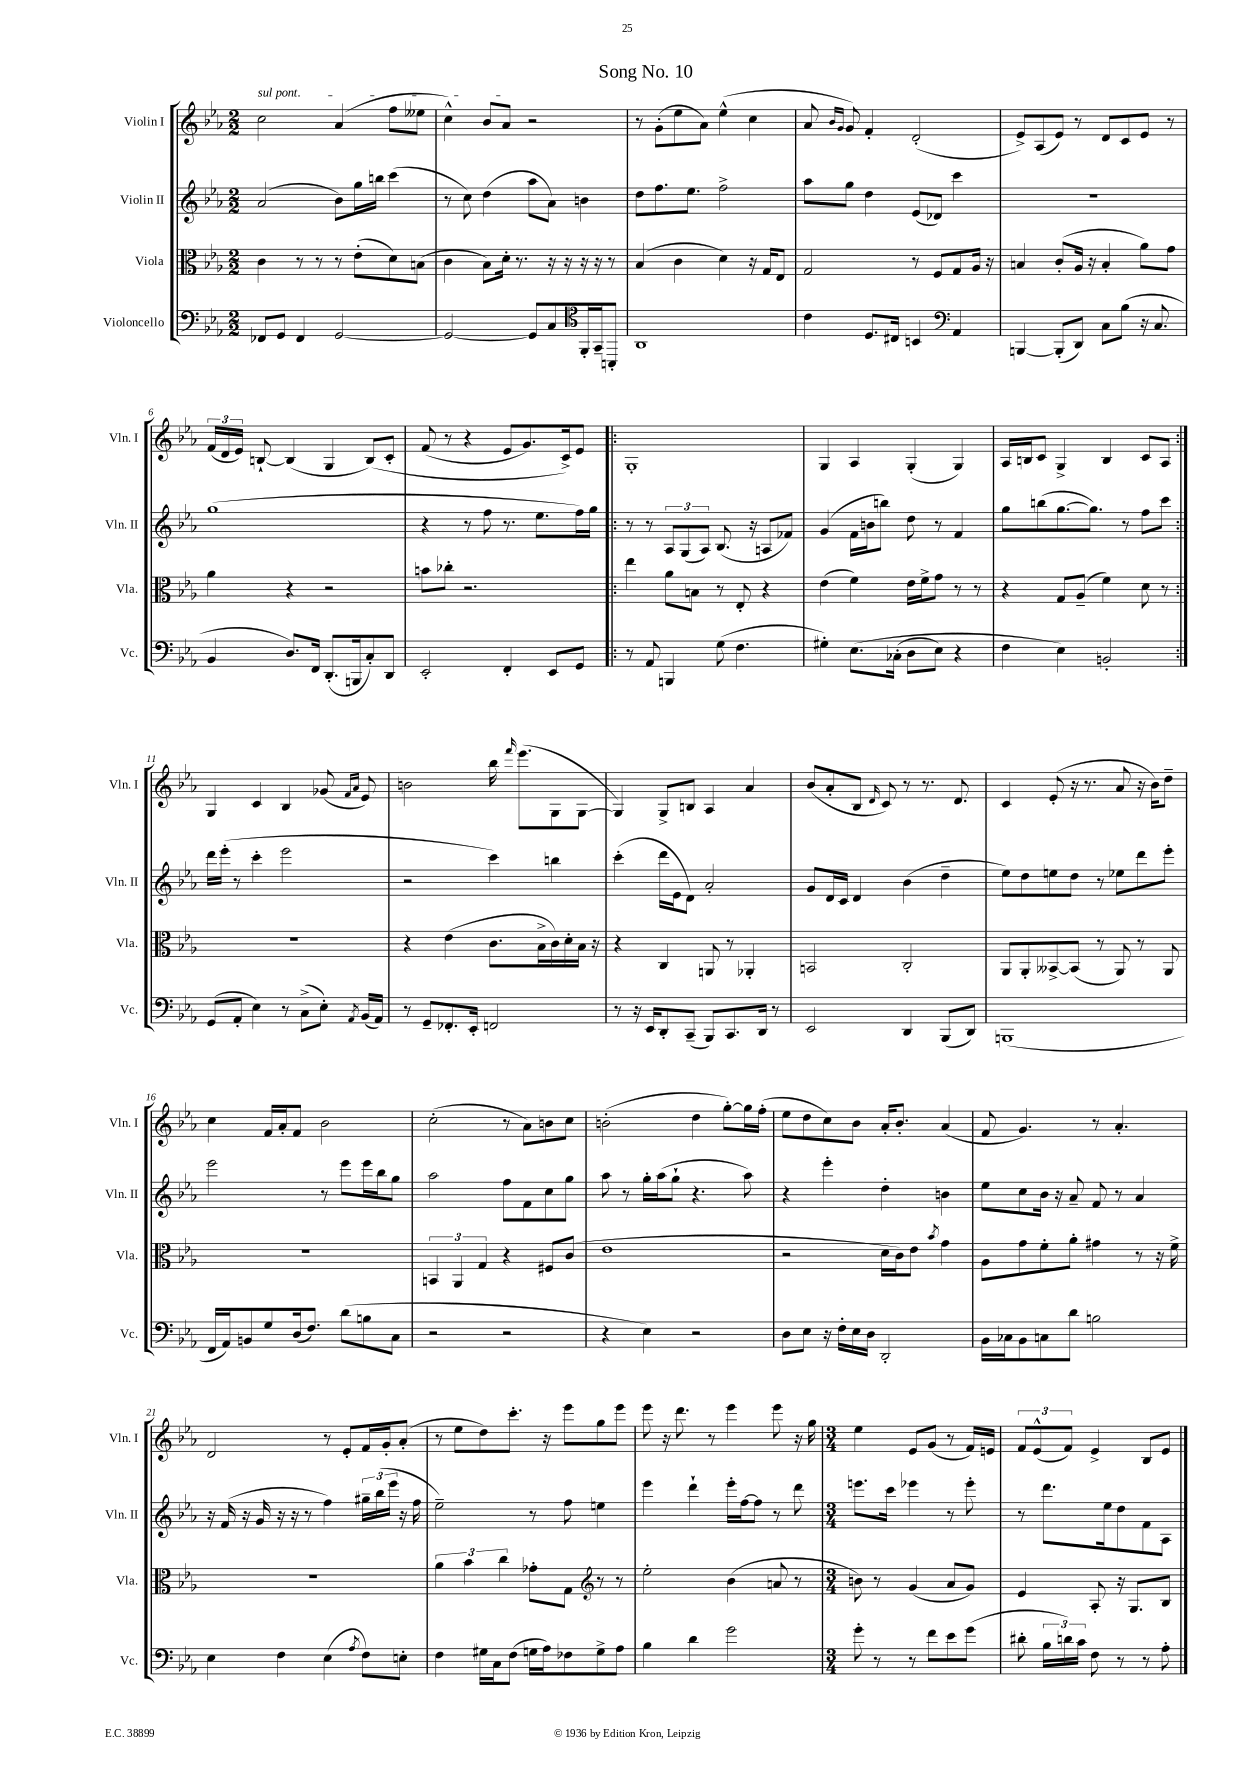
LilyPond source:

\header { title = "Song No. 10" }
<<
\new StaffGroup <<
\new Staff = "s0" \with { instrumentName = "Violin I" shortInstrumentName = "Vln. I" } {
    \clef treble \key ees \major \numericTimeSignature \time 2/2
    \autoBeamOff \once \override TextSpanner.bound-details.left.text = \markup { \italic "sul pont." } c''2\startTextSpan aes'4( f''8[ eeses''8] |
    c''4-^) bes'8[ aes'8]\stopTextSpan r2 |
    r8 g'8[-.( ees''8 aes'8]) ees''4-^( c''4 |
    aes'8 \grace { bes'16[ g'16] } g'8) f'4-. d'2-.( |
    ees'8[->) aes8( ees'8]) r8 d'8[ c'8 ees'8] r8 |
    \tuplet 3/2 { f'16[( d'16 ees'16]) } b8~-! b4( g4 b8[)\( c'8]-. |
    f'8( r8 r4 ees'8[ g'8.) c'16->\) ees'8] |
    \repeat volta 2 { g1-. |
    g4 aes4 g4-.( g4) |
    aes16[ b16 c'8] g4-> b4 c'8[ aes8] | }
    g4 c'4 bes4 ges'8( \grace { f'16[ aes'16] } ees'8) |
    b'2 bes''16 \grace { f'''16 } ees'''8.[( g8 g8]~ |
    g4) g8[-> b8] aes4 aes'4 |
    bes'8[( aes'8-. bes8] \grace { d'16 } c'8) r8 r8. d'8. |
    c'4 ees'8-.( r16 r8. aes'8 r16 bes'16[) d''8]-- |
    c''4 f'16[ aes'16-. f'8] bes'2 |
    c''2-.( r8 aes'8[) b'8 c''8] |
    b'2-.( d''4 g''8[~-.) g''16 f''16]-.( |
    ees''8[ d''8 c''8) bes'8] aes'16[-. bes'8.]-. aes'4( |
    f'8 g'4.) r8 aes'4.-. |
    d'2 r8 ees'8[-. f'16 g'16-. aes'8]-.( |
    r8 ees''8[ d''8) c'''8.]-. r16 ees'''8[ g''8 ees'''8] |
    ees'''8 r16 d'''8. r8 ees'''4 ees'''8 r16 g''16 |
    \numericTimeSignature \time 3/4 ees''4 ees'8[ g'8]( r8 f'16[) e'16] |
    \tuplet 3/2 { f'8[ ees'8-^( f'8]) } ees'4-> bes8[ ees'8] \bar "|." |
}
\new Staff = "s1" \with { instrumentName = "Violin II" shortInstrumentName = "Vln. II" } {
    \clef treble \key ees \major \numericTimeSignature \time 2/2
    \autoBeamOff aes'2( bes'8[) g''16 b''16] c'''4( |
    r8 c''8) d''4( aes''8[ aes'8]) b'4 |
    d''8[ f''8. ees''8.] f''2-> |
    aes''8[ g''8] d''4 ees'8[( des'8]) c'''4 |
    R1 |
    g''1( |
    r4 r8 f''8 r8. ees''8.[ f''16) g''16] |
    \repeat volta 2 { r8 r8 \tuplet 3/2 { aes8[ g8( aes8]) } bes8.( r16 a8[ fes'8]) |
    g'4( f'16[ b'16 b''8]) d''8 r8 f'4 |
    g''8[ b''8( g''8.~ g''8.]) r8 f''8[ c'''8] | }
    d'''16[ ees'''16]-.( r8 c'''4-. ees'''2 |
    r2 c'''4) b''4 |
    c'''4-.( d'''16[ ees'16 d'8]) aes'2-. |
    g'8[ d'16 c'16] d'4 bes'4( d''4-- |
    ees''8[) d''8 e''8 d''8] r8 ees''8[ d'''8 ees'''8]-. |
    ees'''2 r8 ees'''8[ ees'''16 bes''16 g''8] |
    aes''2 f''8[ f'8 c''8 g''8] |
    aes''8 r8 g''16[-. aes''16( g''8]-! r4. aes''8) |
    r4 ees'''4-. d''4-. b'4 |
    ees''8[ c''8 bes'16] r16 aes'8-- f'8 r8 aes'4 |
    r16 f'16( r16 g'16 r16 r16 r8 f''4) \tuplet 3/2 { gis''16[-- bes''16( ees'''16] } r16 f''16 |
    ees''2--) r8 f''8 e''4 |
    ees'''4 d'''4-! ees'''16[-. f''16~ f''8] r8 d'''8 |
    \numericTimeSignature \time 3/4 e'''8.[ c'''16] ees'''4 r8 ees'''8-. |
    r8 d'''8.[ ees''16 d''8 f'8 aes8] \bar "|." |
}
\new Staff = "s2" \with { instrumentName = "Viola" shortInstrumentName = "Vla." } {
    \clef alto \key ees \major \numericTimeSignature \time 2/2
    \autoBeamOff c'4 r8 r8 r8 ees'8[-.( d'8) b8]( |
    c'4 bes8[) d'16]-. r8. r16 r16 r16 r16 r8 |
    bes4( c'4 d'4) r16 g16[ ees8] |
    g2 r8 f8[ g8 aes16] r16 |
    b4 c'8[-.( aes16] r16 b4-. aes'8[) g'8] |
    aes'4 r4 r2 |
    b'8[ ces''8]-. r2. |
    \repeat volta 2 { ees''4 aes'8[ b8] r8 ees8-. r4 |
    ees'4( f'4) ees'16[ f'16-> g'8] r8 r8 |
    r4 g8[ aes8]--( f'4) d'8 r8 | }
    R1 |
    r4 ees'4( c'8.[ bes16-> c'16) d'16-. bes16] r16 |
    r4 c4 a,8 r8 aes,4-. |
    b,2 c2-. |
    aes,8[ aes,8-. beses,8~-> beses,8]( r8 aes,8) r8 aes,8 |
    R1 |
    \tuplet 3/2 { b,4 aes,4 g4 } r4 fis8[ c'8]( |
    ees'1 |
    r2 d'16[ c'16) ees'8] \acciaccatura { bes'8 } g'4 |
    aes8[ g'8 f'8-. aes'8]-. gis'4 r8 r16 f'16-> |
    r1 |
    \tuplet 3/2 { aes'4 bes'4 c''4 } ges'8[-. g8] r8 r8 |
    \clef treble ees''2-. bes'4( a'8 r8 |
    \numericTimeSignature \time 3/4 b'8) r8 g'4( aes'8[ g'8]) |
    ees'4 aes8-. r16 g8.[ bes8] \bar "|." |
}
\new Staff = "s3" \with { instrumentName = "Violoncello" shortInstrumentName = "Vc." } {
    \clef bass \key ees \major \numericTimeSignature \time 2/2
    \autoBeamOff fes,8[ g,8] fes,4 g,2~ |
    g,2~ g,8[ c8 f,16-. g,16-- b,,8]-. |
    \clef tenor aes,1 |
    c'4 d8.[ cis16] b,4 aes,4 |
    \clef bass b,,4~ b,,8[-.( d,8]) c8[ bes8]( r16 c8. |
    bes,4 d8.[) f,16] d,8.[-.( b,,16 c8-.) d,8] |
    ees,2-. f,4-. ees,8[ g,8] |
    \repeat volta 2 { r8 aes,8 b,,4 g8( f4. |
    gis4-.) ees8.[\( ces16]-.( d8[ ees8]) r4 |
    f4 ees4\) b,2-. | }
    g,8[( aes,8]-. ees4) r8 c8[->( ees8]-.) \acciaccatura { aes,8 } bes,16[( aes,16]) |
    r8 g,8[-- fes,8.-. ees,16]-. f,2 |
    r8 r16 ees,16[ d,8-. c,8]--( bes,,8[) c,8. d,16] r8 |
    ees,2 d,4 bes,,8[( d,8]) |
    b,,1( |
    f,16[ aes,16) b,8 g8 d16( f8.]) d'8[( b8 c8] |
    r2 r2 |
    r4 ees4) r2 |
    d8[ ees8] r16 f16[-. ees16 d16] d,2-. |
    bes,16[ ces16 bes,8 c8 d'8] b2 |
    ees4 f4 ees4( \acciaccatura { aes8 } f8[) e8]-. |
    f4 gis16[ c16 f8]( g16[ aes16) fes8 g8-> aes8] |
    bes4 d'4 g'2 |
    \numericTimeSignature \time 3/4 g'8-. r8 r8 f'8[ ees'8 g'8]( |
    dis'8-. \tuplet 3/2 { bes16[ d'16) c'16] } f8 r8 r8 aes8-. \bar "|." |
}
>>
>>
